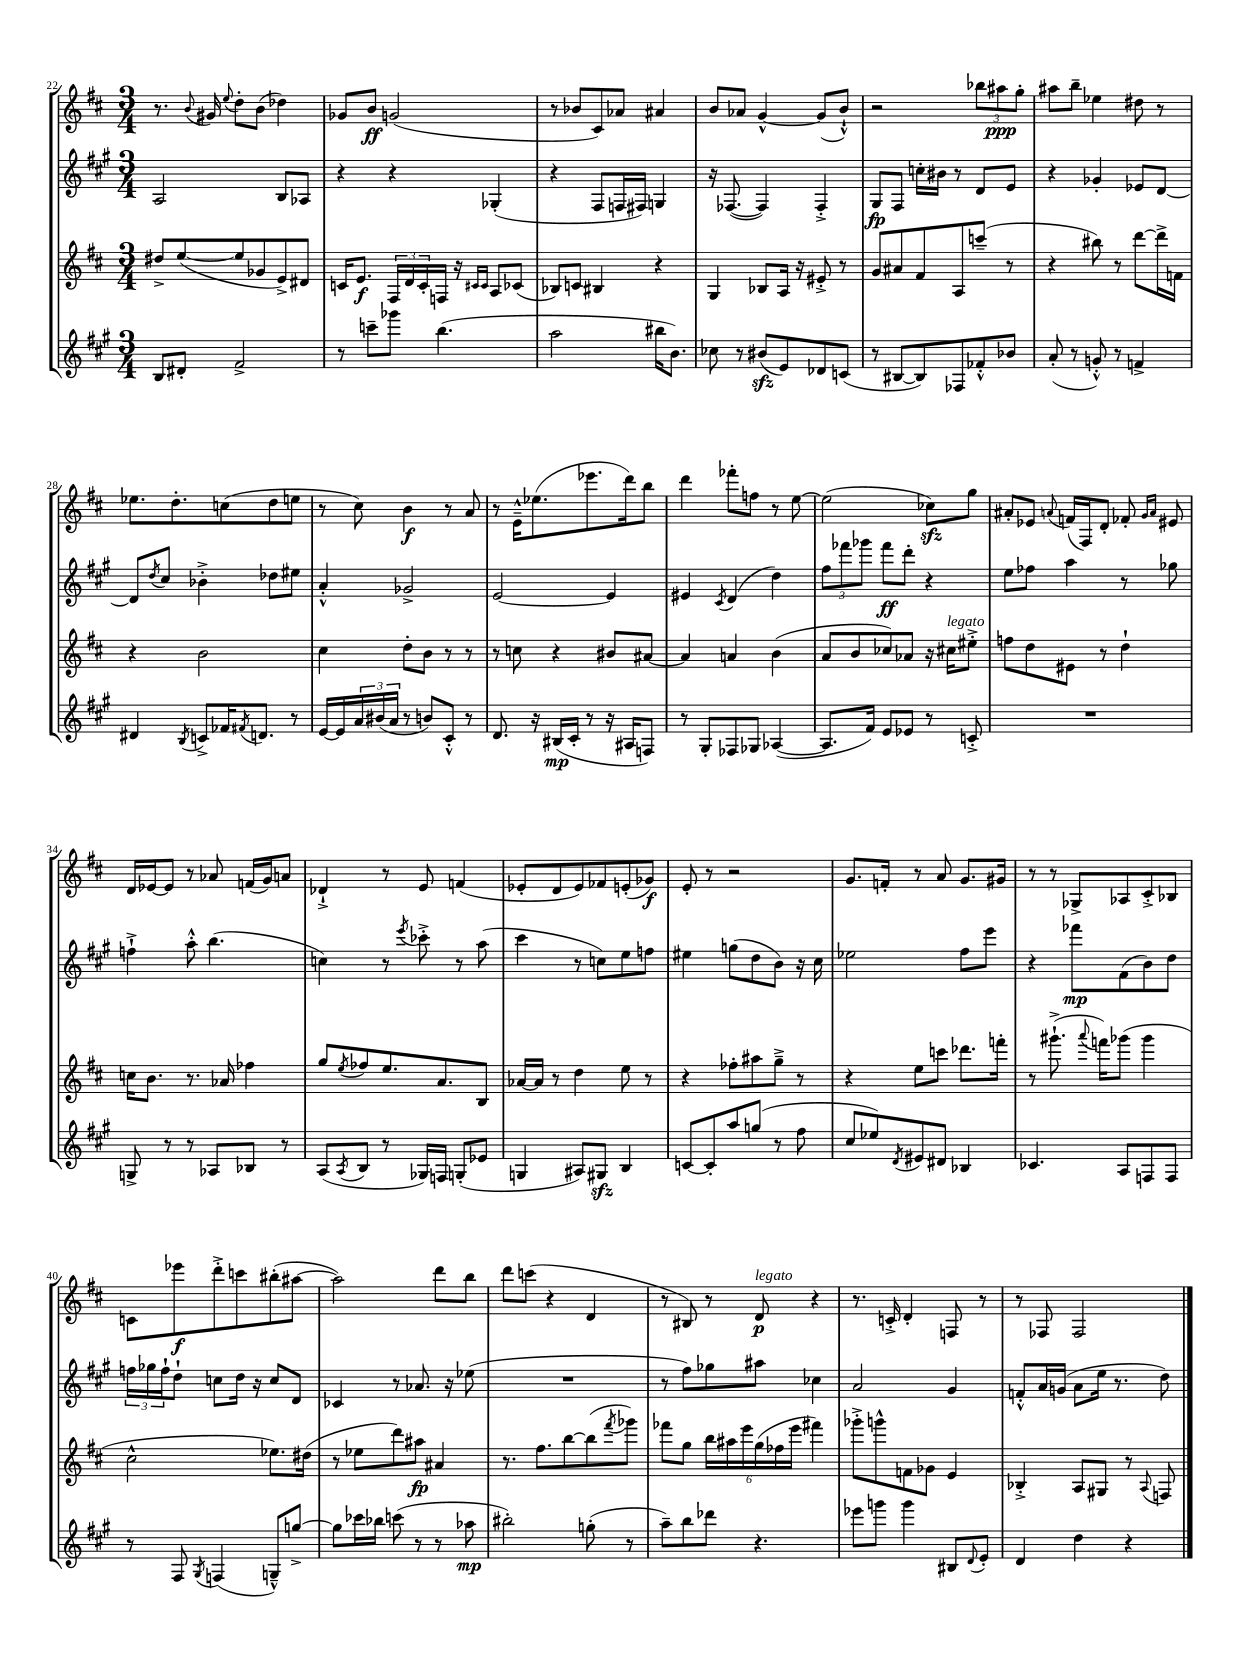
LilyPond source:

<<
\new StaffGroup <<
\new Staff = "s0" {
    \clef treble \key d \major \numericTimeSignature \time 3/4
    r8. \appoggiatura { b'8 } gis'16 \appoggiatura { e''8 } d''8-. b'8( des''4) |
    ges'8 b'8\ff g'2( |
    r8 bes'8 cis'8) aes'8 ais'4 |
    b'8 aes'8 g'4~-^ g'8( b'8-!-^) |
    r2 \tuplet 3/2 { bes''8 ais''8\ppp g''8-. } |
    ais''8 b''8-- ees''4 dis''8 r8 |
    ees''8. d''8.-. c''8( d''8 e''8 |
    r8 cis''8) b'4\f r8 a'8 |
    r8 e'16---^ ees''8.( ees'''8. d'''16) b''8 |
    d'''4 fes'''8-. f''8 r8 e''8~ |
    e''2( ces''8\sfz) g''8 |
    ais'8-. ees'8 \appoggiatura { a'8 } f'16( fis16) d'8-. fes'8-. \grace { g'16 a'16 } eis'8 |
    d'16 ees'16~ ees'8 r8 aes'8 f'16( g'16) a'8 |
    des'4-!-> r8 e'8 f'4( |
    ees'8-. d'8 ees'8) fes'8 e'8-.( ges'8\f) |
    e'8-. r8 r2 |
    g'8. f'16-. r8 a'8 g'8. gis'16 |
    r8 r8 ges8-> aes8 cis'8-.-> bes8 |
    c'8 ees'''8\f d'''8-.-> c'''8 bis''8-.( ais''8~ |
    ais''2) d'''8 b''8 |
    d'''8 c'''8( r4 d'4 |
    r8 bis8) r8 d'8\p^\markup { \italic "legato" } r4 |
    r8. c'16-.-> d'4-. f8 r8 |
    r8 fes8 fes2 \bar "|." |
}
\new Staff = "s1" {
    \clef treble \key a \major \numericTimeSignature \time 3/4
    a2 b8 aes8 |
    r4 r4 ges4-.( |
    r4 fis8 f16 fis16) g4 |
    r16 fes8.~( fes4) fes4-.-> |
    gis8\fp fis8 c''16-. bis'16 r8 d'8 e'8 |
    r4 ges'4-. ees'8 d'8~ |
    d'8 \acciaccatura { d''8 } cis''8 bes'4-.-> des''8 eis''8 |
    a'4-.-^ ges'2-> |
    e'2~ e'4 |
    eis'4 \acciaccatura { cis'8 } d'4( d''4) |
    \tuplet 3/2 { fis''8 fes'''8 ges'''8 } fes'''8\ff d'''8-. r4 |
    e''8 fes''8 a''4 r8 ges''8 |
    f''4-!-> a''8-.-^ b''4.( |
    c''4) r8 \acciaccatura { e'''8 } ces'''8-.-> r8 a''8( |
    cis'''4 r8 c''8) e''8 f''8 |
    eis''4 g''8( d''8 b'8) r16 cis''16 |
    ees''2 fis''8 e'''8 |
    r4 fes'''8\mp fis'8( b'8) d''8 |
    \tuplet 3/2 { f''16 ges''16 f''16-! } d''8-! c''8 d''16 r16 c''8 d'8 |
    ces'4 r8 aes'8. r16 ees''8( |
    R2. |
    r8 fis''8) ges''8 ais''8 ces''4 |
    a'2 gis'4 |
    f'8-.-^ a'16 g'16( a'8 e''16 r8. d''8) \bar "|." |
}
\new Staff = "s2" {
    \clef treble \key d \major \numericTimeSignature \time 3/4
    dis''8-> e''8~( e''8 ges'8 e'8->) dis'8 |
    c'16 e'8.\f \tuplet 3/2 { fis16 d'16 c'16-. } f16 r16 \grace { cis'16 cis'16 } a8 ces'8( |
    bes8) c'8 bis4 r4 |
    g4 bes8 a16 r16 eis'8-.-> r8 |
    g'8 ais'8 fis'8 a8 c'''8--( r8 |
    r4 bis''8) r8 d'''8~ d'''16-> f'16 |
    r4 b'2 |
    cis''4 d''8-. b'8 r8 r8 |
    r8 c''8 r4 bis'8 ais'8~ |
    ais'4 a'4 b'4( |
    a'8 b'8 ces''8) aes'8 r16 cis''16^\markup { \italic "legato" } eis''8-.-> |
    f''8 d''8 eis'8 r8 d''4-! |
    c''16 b'8. r8. aes'16 fes''4 |
    g''8 \acciaccatura { e''8 } fes''8 e''8. a'8. b8 |
    aes'16~ aes'16 r8 d''4 e''8 r8 |
    r4 fes''8-. ais''8 g''8---> r8 |
    r4 e''8 c'''8 des'''8. f'''16-. |
    r8 gis'''8.-!->( \appoggiatura { a'''8 } f'''16) ges'''8( ges'''4 |
    cis''2-^ ees''8.) dis''16( |
    r8 ees''8 d'''8) ais''8\fp ais'4 |
    r8. fis''8. b''8~ b''8( \acciaccatura { fis'''8 } ges'''8) |
    fes'''8 g''8 \tuplet 6/4 { b''16 ais''16 e'''16 g''16( fes''16 e'''16 } fis'''4) |
    ges'''8-.-> g'''8-^ f'8 ges'8 e'4 |
    bes4-.-> a8 gis8 r8 \appoggiatura { a8 } f8 \bar "|." |
}
\new Staff = "s3" {
    \clef treble \key a \major \numericTimeSignature \time 3/4
    b8 dis'8-. fis'2-> |
    r8 c'''8-- ges'''8 b''4.( |
    a''2 bis''16 b'8.) |
    ces''8 r8 bis'8\sfz( e'8) des'8 c'8( |
    r8 bis8~ bis8) fes8 fes'8-.-^ bes'8 |
    a'8-.( r8 g'8-.-^) r8 f'4-> |
    dis'4 \acciaccatura { b8 } c'8-> fes'16 \acciaccatura { fis'8 } d'8. r8 |
    e'16~ e'16 \tuplet 3/2 { a'16 bis'16( a'16 } r8 b'8) cis'8-.-^ r8 |
    d'8. r16 bis16\mp( cis'16-. r8 r16 ais16 f8) |
    r8 gis8-. fes8 ges8 aes4~( |
    aes8. fis'16) e'8 ees'8 r8 c'8-.-> |
    R2. |
    g8-> r8 r8 aes8 bes8 r8 |
    a8( \acciaccatura { a8 } b8 r8 ges16) f16 g8-.( ees'8 |
    g4 ais8) gis8\sfz b4 |
    c'8~ c'8-. a''8 g''8( r8 fis''8 |
    cis''8 ees''8) \acciaccatura { d'8 } eis'8 dis'8 bes4 |
    ces'4. a8 f8 f8 |
    r8 fis8 \acciaccatura { gis8 } f4( g8---^) g''8~-> |
    g''8 ces'''16 bes''16 c'''8( r8 r8 aes''8\mp |
    bis''2-.) g''8-.( r8 |
    a''8--) b''8 des'''8 r4. |
    ees'''8 g'''8 g'''4 bis8 \appoggiatura { d'8 } e'8-. |
    d'4 d''4 r4 \bar "|." |
}
>>
>>
\layout { \context { \Score currentBarNumber = #22 } }
